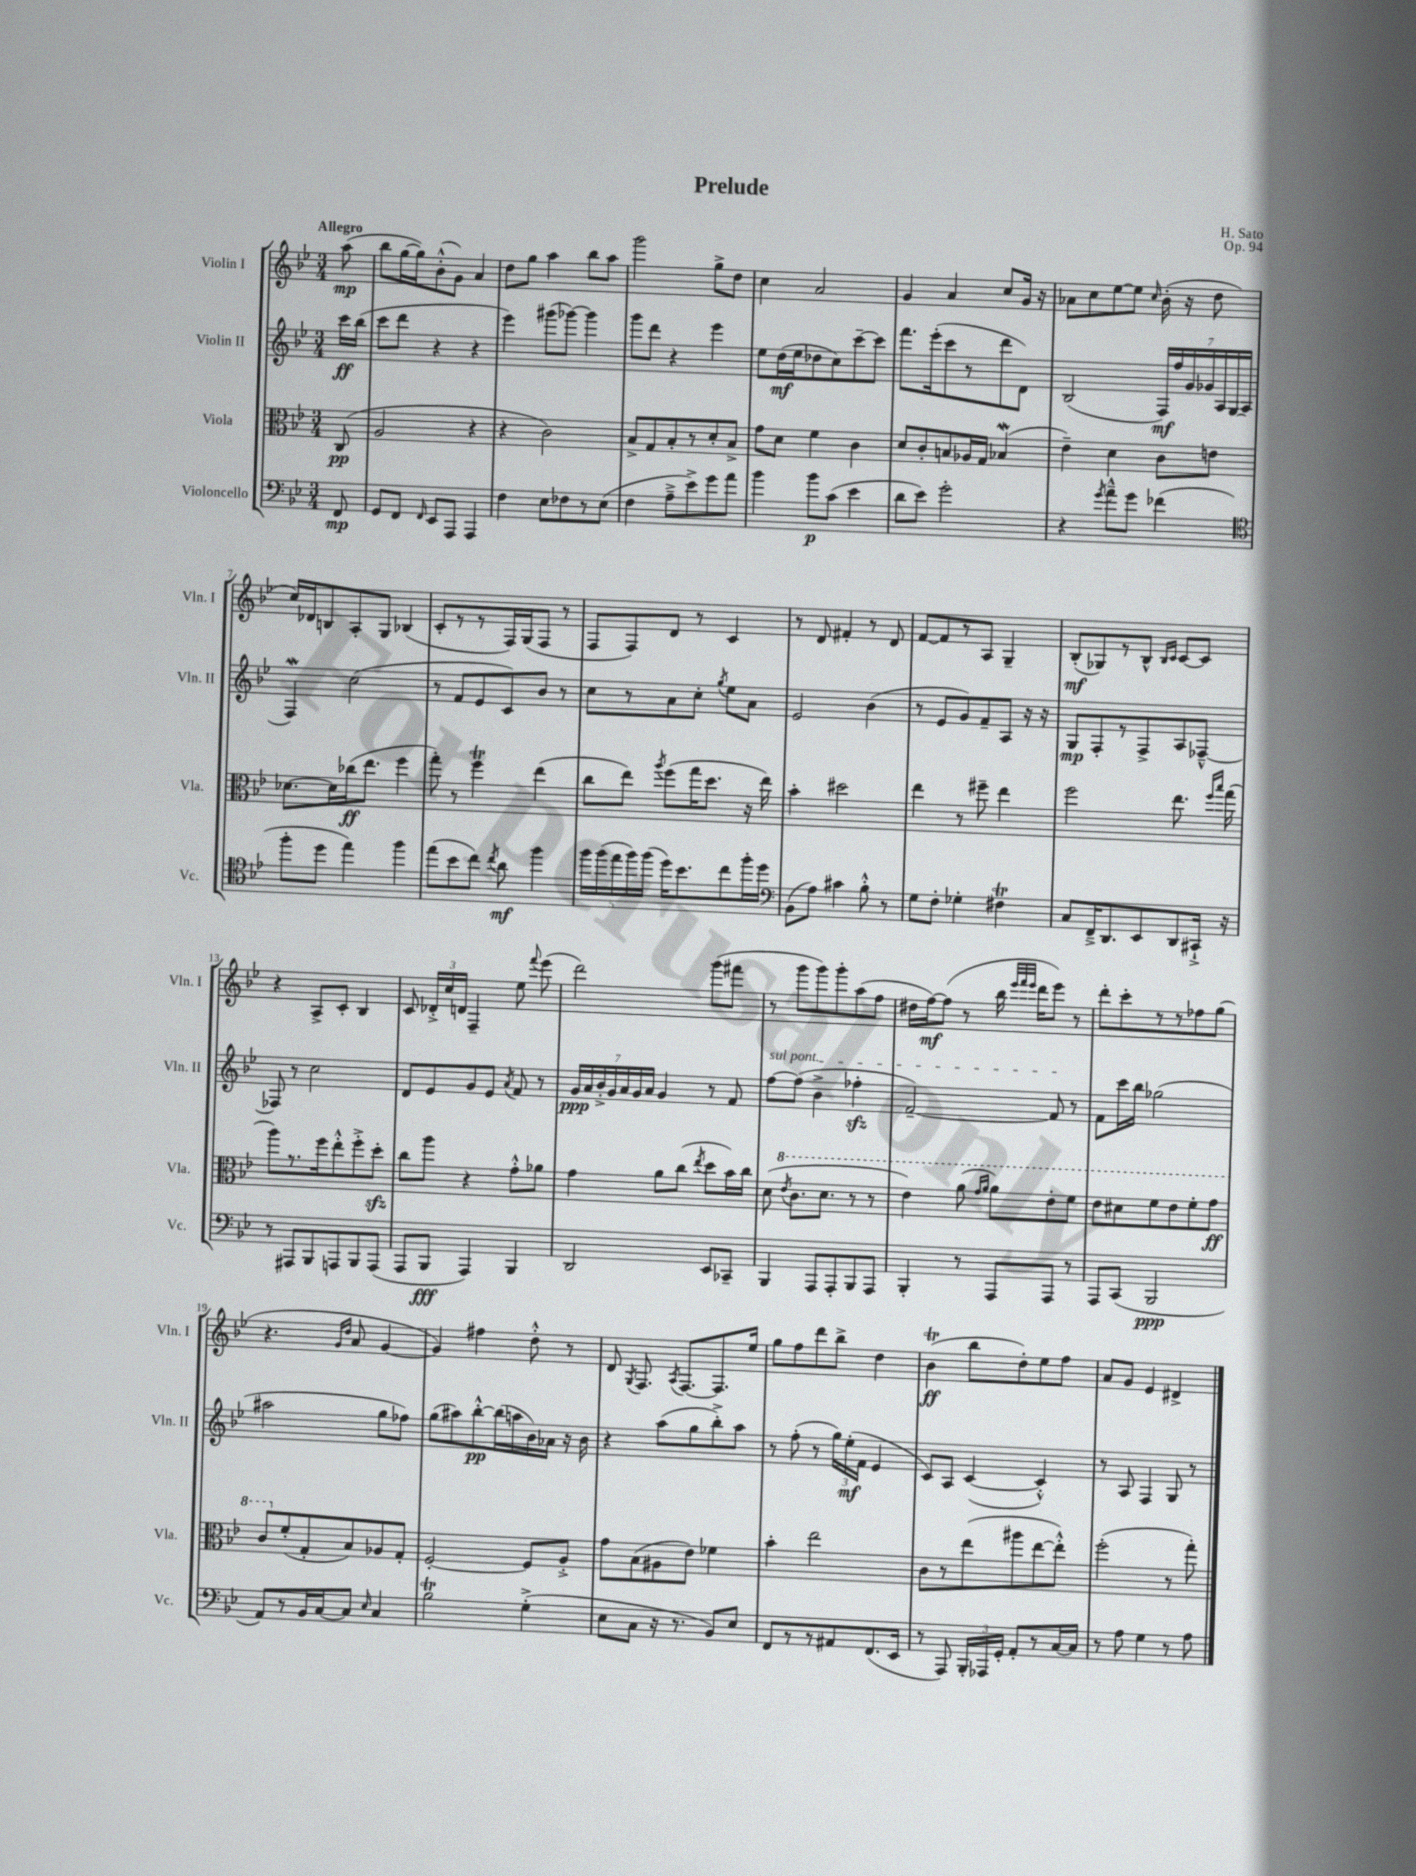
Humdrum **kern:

**kern	**kern	**kern	**kern
*staff4	*staff3	*staff2	*staff1
*clefF4	*clefC3	*clefG2	*clefG2
*k[b-e-]	*k[b-e-]	*k[b-e-]	*k[b-e-]
*M3/4	*M3/4	*M3/4	*M3/4
8FF	(8C	16ccc	(8aa
.	.	(16bb-	.
=	=	=	=
8GG	2A	8ccc	8bb-
8FF	.	8ddd	[16gg
.	.	.	16gg])
16qqFF	.	.	.
8EE-	.	4r	(8b-'^^
8AAA	.	.	8g)
4AAA	4r	4r	4a
=	=	=	=
4F	4r	4eee-)	8dd
.	.	.	8gg
8E-	2c)	(8ggg#	4aa
8F-	.	[8ggg-)	.
8r	.	4ggg-]	8bb-
(8E-	.	.	8aa
=	=	=	=
4F	8B-^	8ggg	2ggg
.	8G	8ddd	.
8A~^	8B-'	4r	.
8e-^)	8r	.	.
8g	8d'	4eee-	8gg^
8a	8B-^	.	8dd
=	=	=	=
4b-	8g	8ee-	4cc
.	8d	(16dd	.
.	.	16ee-	.
8b-	4f	8dd-	2a
(8c	.	8cc)	.
4e-	4c	[8ccc~	.
.	.	8ccc]	.
=	=	=	=
8d	8d	8.fff	4g
8e-)	8c'	.	.
.	.	(16eee-'	.
2g'	8B	8ccc	4a
.	16A-	8r	.
.	16G	.	.
.	(4B-	8ddd	8cc
.	.	8d)	16g
.	.	.	16r
=	=	=	=
4r	4e-~)	(2B-	8a-
.	.	.	8cc
8qg	.	.	.
8a~^^	4d	.	[8ee-
8g	.	.	8ee-]
.	.	.	16qqcc
(4f-	8c	28F)	(16b-'
.	.	28ff	.
.	.	.	16r
.	.	28g	.
.	.	28g-	.
.	8e	.	8dd
.	.	28A	.
.	.	28G	.
.	.	(28A	.
=	=	=	=
*clefC4	*	*	*
8ff'	[8.d-	4F)	16cc)
.	.	.	16d-
8dd	.	.	8B
.	16d-]	.	.
4ee-)	(16cc-	(2cc	8A'
.	8.ee-	.	.
.	.	.	8G
4ff	4ff	.	(4B-
=	=	=	=
(8ee-	8gg')	8r	8c'
8b-	8r	8f	8r
8cc)	4ff	8e-	8r
8qcc	.	.	.
8a	.	8c)	16F)
.	.	.	(16G
4ff	(4ee-	8b-	8F
.	.	8r	8r
=	=	=	=
20ff	8cc	8cc	8F
(20ff	.	.	.
20ee-	.	.	.
.	8ee-)	8r	8F)
20ff)	.	.	.
(20ff	.	.	.
.	8qaa	.	.
16dd)	(8ff	8a	8d
8.b-	.	.	.
.	16gg	8cc'	8r
.	8.dd	.	.
.	.	8qgg	.
8cc	.	8ee-	4c
16ff'	16r	8a	.
16dd	16ee-)	.	.
=	=	=	=
*clefF4	*	*	*
(8BB-	4b-'	2e-	8r
8A)	.	.	8d
4c#	2dd#	.	4f#'
8B-'^^	.	(4b-	8r
8r	.	.	8d
=	=	=	=
8G	4ee-	8r	[8f
8F'	.	8e-	8f]
4G-'	8r	8g)	8r
.	8ff#~	8f~	8A
4F#	4ee-	8A	4G~
.	.	16r	.
.	.	16r	.
=	=	=	=
8C	2ff	8G	(8B-'
16FF~^	.	8F'	8G-)
8.DD	.	.	.
.	.	8r	8r
8EE-	.	8F^	8B-^^
.	.	.	16qqB-
.	.	.	16qqc
8DD	8.ee-	8A	[8c
16CC#`^	.	[8F-~^^	8c]
.	16qqff	.	.
.	16qqbb-	.	.
16r	(16gg	.	.
=	=	=	=
8r	8aa)	8F-]	4r
8AAA#	8.r	8r	.
8BBB-	.	2cc	8A^
.	16ff	.	.
8AAA	8ee-'^^	.	8c'
8BBB-	8ff'^	.	4B-
(8AAA	8dd'	.	.
=	=	=	=
8AAA	8cc	8d	8c
8BBB-	8aa	8e-	24d-'^
.	.	.	24cc
.	.	.	24d
4AAA)	4r	8g	4F~
.	.	8e-	.
.	.	8qa	.
4BBB-	8g'^^	8f	8ee-
.	.	.	8qqfff
.	8a-	8r	(8eee-
=	=	=	=
2DD	4g	28g	2ddd)
.	.	28a	.
.	.	28b-'^	.
.	.	28g	.
.	.	28a	.
.	.	28g	.
.	.	28a	.
.	8a	4g	.
.	(8cc	.	.
.	8qee-	.	.
8EE-	8dd	8r	(8ggg
8CC-~	16b-)	8f	8fff#
.	16cc	.	.
=	=	=	=
4BBB-	(8d	[8ff	8r
.	8qee-	.	.
.	8.cc	(8ff]	8ggg
8AAA	.	4b-^	8ggg)
.	8.dd	.	.
8AAA'	.	.	8ggg'
8BBB-	8r	4ff-'	(8aa
8AAA	8r	.	8ff
=	=	=	=
4BBB-'	4ee-)	[2f~)	16dd#
.	.	.	[16ff)
.	.	.	(8ff]
8r	(8aa	.	8r
.	16qqgg	.	.
.	16qqaa	.	.
8AAA	8aa)	.	16bb-
.	.	.	32qqeee-
.	.	.	32qqfff
.	.	.	32qqeee-
.	.	.	16ddd
8AAA	8ee-'	8f]	8eee-)
8r	8ff	8r	8r
=	=	=	=
8AAA	8ee-	8f	8ddd'
(8CC	8dd#	16ccc	8ccc'
.	.	16bb-	.
2BBB-	8ff	(2gg-	8r
.	8ee-	.	8r
.	8ff'	.	8ff-
.	8gg	.	(8gg
=	=	=	=
8AA)	8cc	2aa#	4.r
8r	(8f'	.	.
16BB-	8G'	.	.
[16C	.	.	.
.	.	.	16qqg
.	.	.	16qqdd
8C]	8B-)	.	8a
16qqE-	.	.	.
4C	8A-	8gg	[4g
.	8G'	8ff-)	.
=	=	=	=
2B-	[2F'	(8gg	4g])
.	.	8aa#)	.
.	.	[8bb-'^^	4ff#
.	.	(16bb-]	.
.	.	16aa	.
(4G'^	8F]	16b-)	8dd'^^
.	.	16a-	.
.	8A'^	16r	8r
.	.	16b-	.
=	=	=	=
8E-	8g	4r	8d
.	.	.	8qG
8C	(8B-	.	8.F
16r	8A#	(8aa	.
.	.	.	8qA
8.r	.	.	[8.F
.	8e-)	8gg	.
8BB-)	4f-	8bb-'^)	8.F]
8E-	.	8aa	.
.	.	.	16ee-
=	=	=	=
8FF	4b-'	8r	8gg
8r	.	(8ff'	8ff
8r	2ee-	8r	8ddd
8AA#	.	24gg)	8bb-^
.	.	(24ee-'	.
.	.	24f	.
(8.FF	.	4e-	4dd
16EE-	.	.	.
=	=	=	=
8r	8c	8c)	(4b-
8AAA)	8r	8A	.
24BBB-'	(8ee-	([4c	8bb-
24AAA-	.	.	.
24GG'	.	.	.
8AA'	8aa#	.	8dd')
8r	[8ee-	4c'^^])	8ee-
[16C	8ee-'^^])	.	8ff
16C]	.	.	.
=	=	=	=
8r	(2ff'	8r	8a
8A	.	8A	8g
4G	.	4F	4e-
8r	8r	8G	4d#^
8A	8gg')	8r	.
==	==	==	==
*-	*-	*-	*-
